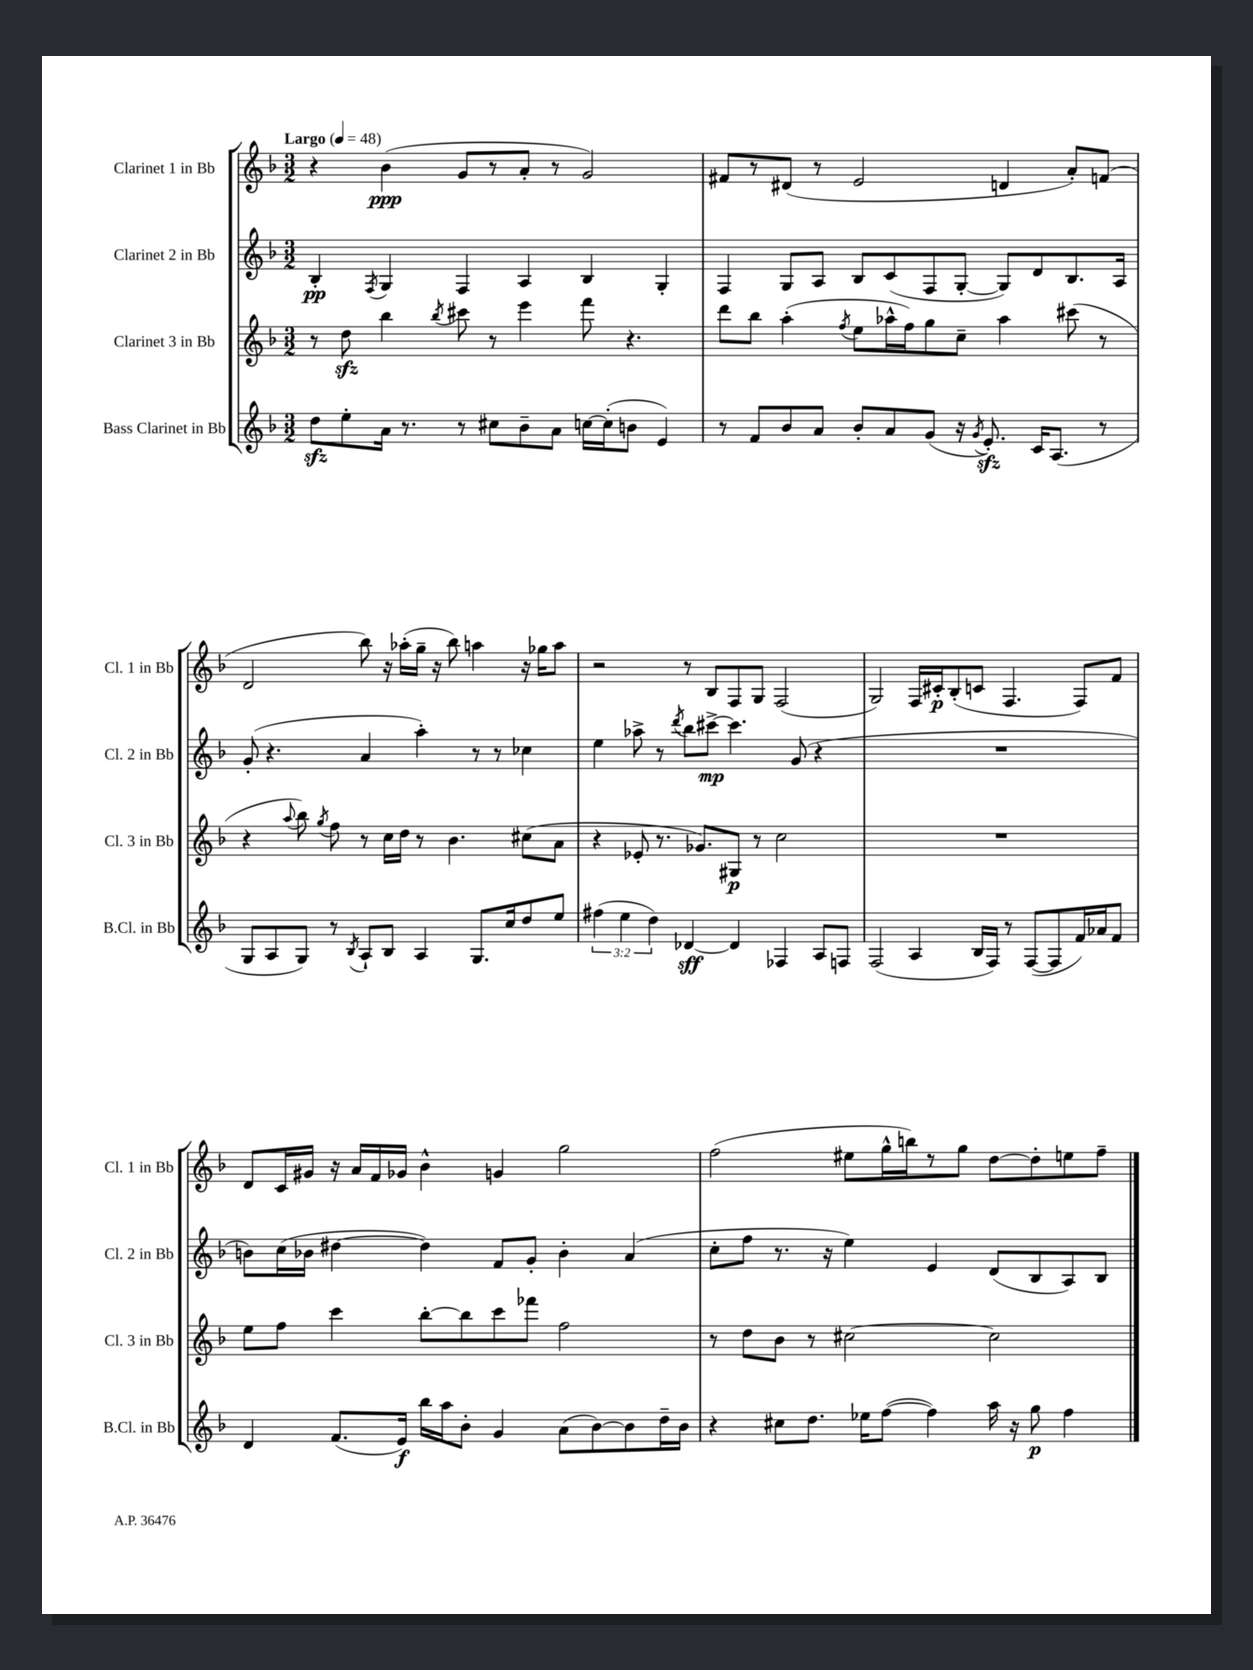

**kern	**dynam	**kern	**dynam	**kern	**dynam	**kern	**dynam
*part4	*part4	*part3	*part3	*part2	*part2	*part1	*part1
*staff4	*staff4	*staff3	*staff3	*staff2	*staff2	*staff1	*staff1
*I"Bass Clarinet in Bb	*	*I"Clarinet 3 in Bb	*	*I"Clarinet 2 in Bb	*	*I"Clarinet 1 in Bb	*
*I'B.Cl. in Bb	*	*I'Cl. 3 in Bb	*	*I'Cl. 2 in Bb	*	*I'Cl. 1 in Bb	*
*clefG2	*	*clefG2	*	*clefG2	*	*clefG2	*
*k[b-]	*	*k[b-]	*	*k[b-]	*	*k[b-]	*
*M3/2	*	*M3/2	*	*M3/2	*	*M3/2	*
*MM48	*	*MM48	*	*MM48	*	*MM48	*
=1	=1	=1	=1	=1	=1	=1	=1
!	!	!	!	!	!	!LO:TX:a:B:t=Largo	!
8ddzz\L	.	8r	.	4B-'/	pp	4r	.
8ee'\	.	8ddzz\	.	.	.	.	.
.	.	.	.	8qF/	.	.	.
16a\Jk	.	4bb-\	.	4G/	.	(4b-\	ppp
8.r	.	.	.	.	.	.	.
.	.	8qbb-/	.	.	.	.	.
8r	.	8ccc#X\	.	4F/	.	8g/L	.
8cc#X\L	.	8r	.	.	.	8r	.
8b-~\	.	4eee\	.	4A/	.	8a'/J	.
8a\J	.	.	.	.	.	8r	.
[16ccn\LL	.	8fff\	.	4B-/	.	2g/)	.
(16cc'\J]	.	.	.	.	.	.	.
8bn\J	.	4.r	.	.	.	.	.
4e/)	.	.	.	4G'/	.	.	.
=2	=2	=2	=2	=2	=2	=2	=2
8r	.	8ddd\L	.	4F/	.	8f#X/L	.
8f/L	.	8bb-\J	.	.	.	8r	.
8b-/	.	(4aa'\	.	8G/L	.	(8d#X/J	.
8a/J	.	.	.	8A/J	.	8r	.
.	.	8qff/	.	.	.	.	.
8b-'/L	.	8ee\L	.	8B-/L	.	2e/	.
8a/	.	16aa-X^^\L	.	(8c/	.	.	.
.	.	16ff\J)	.	.	.	.	.
(8g/J	.	8gg\	.	8F/	.	.	.
16r	.	8cc~\J	.	[8G'/J	.	.	.
8qg/	.	.	.	.	.	.	.
8.ezz'/)	.	.	.	.	.	.	.
.	.	4aa-\	.	8G/L])	.	4dn/	.
16c/KL	.	.	.	8d/	.	.	.
(8.A/J	.	.	.	.	.	.	.
.	.	(8ccc#X\	.	8.B-/	.	8a'/L)	.
8r	.	8r	.	.	.	(8fn/J	.
.	.	.	.	16A/Jk	.	.	.
!!LO:LB:g=z
=3	=3	=3	=3	=3	=3	=3	=3
8G/L	.	4r	.	(8g'/	.	2d/	.
8A/	.	.	.	4.r	.	.	.
.	.	8qqaa/	.	.	.	.	.
8G/J)	.	8bb-\)	.	.	.	.	.
.	.	8qgg/	.	.	.	.	.
8r	.	8ff\	.	.	.	.	.
8qB-/	.	.	.	.	.	.	.
8A`/L	.	8r	.	4a/	.	8bb-\)	.
8B-/J	.	16cc\LL	.	.	.	16r	.
.	.	16dd\JJ	.	.	.	(16aa-X'\LL	.
4A/	.	8r	.	4aa'\)	.	16gg~\JJ	.
.	.	.	.	.	.	16r	.
.	.	4.b-\	.	.	.	8bb-\)	.
8.G/L	.	.	.	8r	.	4aan\	.
.	.	.	.	8r	.	.	.
16cc/k	.	.	.	.	.	.	.
8dd/	.	(8cc#X\L	.	4cc-X\	.	16r	.
.	.	.	.	.	.	16gg-X\KL	.
8ee/J	.	8a\J	.	.	.	8aa\J	.
=4	=4	=4	=4	=4	=4	=4	=4
(6ff#X\	.	4r	.	4ee\	.	2r	.
6ee\	.	.	.	.	.	.	.
.	.	8e-X'/	.	8aa-X^\	.	.	.
6dd\)	.	.	.	.	.	.	.
.	.	8.r	.	8r	.	.	.
.	.	.	.	8qddd/	.	.	.
[4d-X/	sff	.	.	8bb-\L	.	8r	.
.	.	8.g-X/L)	.	.	.	.	.
.	.	.	.	[8ccc#X^\J	mp	8B-/L	.
4d-/]	.	8G#X/J	p	4.ccc#\]	.	8F/	.
.	.	8r	.	.	.	8G/J	.
4F-X/	.	2cc\	.	.	.	(2F/	.
.	.	.	.	(8g/	.	.	.
8A/L	.	.	.	4r	.	.	.
8Fn/J	.	.	.	.	.	.	.
=5	=5	=5	=5	=5	=5	=5	=5
(2F/	.	1.r	.	1.r	.	2G/)	.
4A/	.	.	.	.	.	16F/LL	.
.	.	.	.	.	.	16c#X'/J	p
.	.	.	.	.	.	(8B-'/	.
16B-/LL	.	.	.	.	.	8cn/J	.
16F/JJ)	.	.	.	.	.	.	.
8r	.	.	.	.	.	4.F/	.
([8F/L	.	.	.	.	.	.	.
8F/]	.	.	.	.	.	.	.
16f/L)	.	.	.	.	.	8F/L)	.
16a-X/J	.	.	.	.	.	.	.
8f/J	.	.	.	.	.	8f/J	.
!!LO:LB:g=z
=6	=6	=6	=6	=6	=6	=6	=6
4d/	.	8ee\L	.	8bn\L)	.	8d/L	.
.	.	8ff\J	.	(16cc\L	.	16c/L	.
.	.	.	.	16b-X\JJ	.	16g#X/JJ	.
(8.f/L	.	4ccc\	.	[4dd#X\	.	16r	.
.	.	.	.	.	.	16a/LL	.
.	.	.	.	.	.	16f/	.
16e/Jk)	f	.	.	.	.	16g-X/JJ	.
16bb-\LL	.	[8bb-'\L	.	4dd#\])	.	4b-^^\	.
16aa\J	.	.	.	.	.	.	.
8b-'\J	.	8bb-\]	.	.	.	.	.
4g/	.	8ccc\	.	8f/L	.	4gn/	.
.	.	8fff-X\J	.	8g'/J	.	.	.
(8a\L	.	2ff\	.	4b-'\	.	2gg\	.
[8b-\)	.	.	.	.	.	.	.
8b-\]	.	.	.	(4a/	.	.	.
16dd~\L	.	.	.	.	.	.	.
16b-\JJ	.	.	.	.	.	.	.
=7	=7	=7	=7	=7	=7	=7	=7
4r	.	8r	.	8cc'\L	.	(2ff\	.
.	.	8dd\L	.	8ff\J	.	.	.
8cc#X\L	.	8b-\J	.	8.r	.	.	.
8.dd\J	.	8r	.	.	.	.	.
.	.	.	.	16r	.	.	.
.	.	[2cc#X\	.	4ee\)	.	8ee#X\L	.
16ee-X\KL	.	.	.	.	.	.	.
([8ff\J	.	.	.	.	.	16gg^^\L	.
.	.	.	.	.	.	16bbn\J)	.
4ff\])	.	.	.	4e/	.	8r	.
.	.	.	.	.	.	8gg\J	.
16aa\	.	2cc#\]	.	(8d/L	.	[8dd\L	.
16r	.	.	.	.	.	.	.
8gg\	p	.	.	8B-/	.	8dd'\]	.
4ff\	.	.	.	8A/)	.	8een\	.
.	.	.	.	8B-/J	.	8ff~\J	.
==	==	==	==	==	==	==	==
*-	*-	*-	*-	*-	*-	*-	*-
